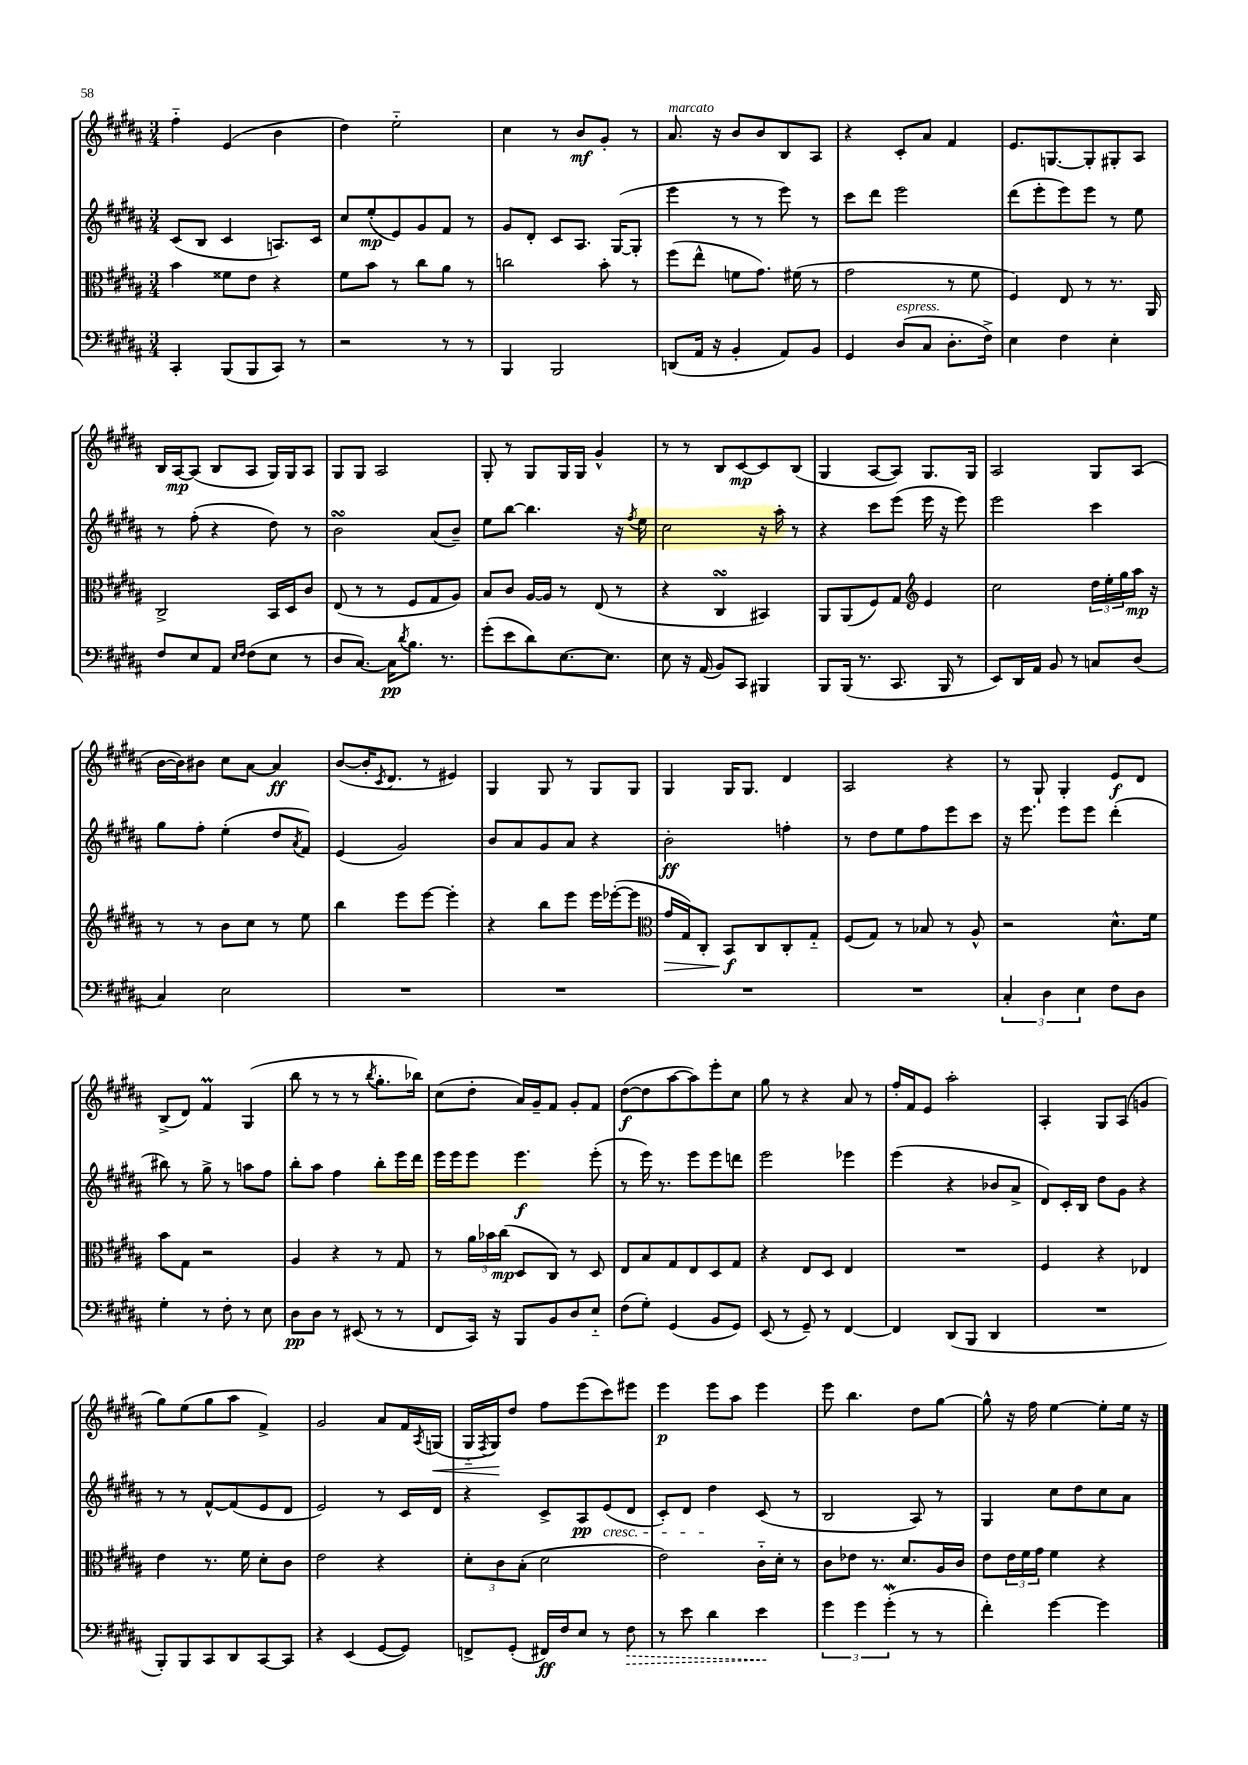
<<
\new StaffGroup <<
\new Staff = "s0" {
    \clef treble \key b \major \numericTimeSignature \time 3/4
    fis''4-_ e'4( b'4 |
    dis''4) e''2-_ |
    cis''4 r8 b'8\mf gis'8-. r8 |
    ais'8.^\markup { \italic "marcato" } r16 b'8 b'8 b8 ais8 |
    r4 cis'8-. ais'8 fis'4 |
    e'8. g8.~ g8-. gis8-. ais8 |
    b16 ais16~\mp ais8( b8 ais8 gis16) gis16 ais8 |
    gis8 gis8 ais2 |
    gis8-. r8 gis8 gis16 gis16 gis'4-^ |
    r8 r8 b8 cis'8~\mp cis'8 b8( |
    gis4 ais8~ ais8) gis8. gis16 |
    ais2 gis8 ais8( |
    b'16~ b'16) bis'8 cis''8 ais'8~ ais'4\ff |
    b'8~( b'16-. \acciaccatura { cis'8 } dis'8. r8 eis'4) |
    gis4 gis8 r8 gis8 gis8 |
    gis4 gis16 gis8. dis'4 |
    ais2 r4 |
    r8 gis8-! gis4-. e'8\f dis'8 |
    b8->( dis'8) fis'4\prall gis4( |
    b''8 r8 r8 r8 \acciaccatura { b''8 } gis''8.-. bes''16) |
    cis''8( dis''8-. ais'16) gis'16-- fis'8 gis'8-. fis'8 |
    dis''8~\f( dis''8 ais''8~ ais''8) e'''8-. cis''8 |
    gis''8 r8 r4 ais'8 r8 |
    fis''16-. fis'16 e'8 ais''2-. |
    ais4-. gis8 ais8( g'4 |
    gis''8) e''8( gis''8 ais''8 fis'4->) |
    gis'2 ais'8 fis'16 \acciaccatura { ais8 } g16\<( |
    gis16-_ \acciaccatura { fis8 } gis16\!) dis''8 fis''8 e'''8( cis'''8) eis'''8 |
    e'''4\p e'''8 ais''8 e'''4 |
    e'''8 b''4. dis''8 gis''8~ |
    gis''8-^ r16 fis''16 e''4~ e''8-. e''16 r16 \bar "|." |
}
\new Staff = "s1" {
    \clef treble \key b \major \numericTimeSignature \time 3/4
    cis'8( b8 cis'4 a8.) cis'16 |
    cis''8 e''8-.\mp( e'8) gis'8 fis'8 r8 |
    gis'8 dis'8-. cis'8 ais8. gis16~( gis8-. |
    e'''4 r8 r8 e'''8) r8 |
    cis'''8 dis'''8 e'''2 |
    dis'''8( e'''8-. e'''8) e'''8 r8 e''8 |
    r8 fis''8-.( r4 dis''8) r8 |
    b'2\turn ais'8( b'8--) |
    e''8 b''8~ b''4. r16 \acciaccatura { fis''8 } e''16 |
    cis''2 r16 ais''16-. r8 |
    r4 cis'''8 e'''8( e'''16 r16 e'''8) |
    e'''2 cis'''4 |
    gis''8 fis''8-. e''4-.( dis''8 \acciaccatura { ais'8 } fis'8) |
    e'4( gis'2) |
    b'8 ais'8 gis'8 ais'8 r4 |
    b'2-.\ff f''4-. |
    r8 dis''8 e''8 fis''8 e'''8 cis'''8 |
    r16 e'''8. e'''8 e'''8 dis'''4-.( |
    bis''8) r8 gis''8-> r8 a''8 fis''8 |
    b''8-. ais''8 fis''4 b''8-. e'''16 dis'''16 |
    e'''16 e'''16 e'''8 e'''4.\f e'''8-.( |
    r8 e'''16) r8. e'''8 e'''8 d'''8 |
    e'''2 ees'''4 |
    e'''4( r4 bes'8 ais'8-> |
    dis'8) cis'16-. b16 dis''8 gis'8 r4 |
    r8 r8 fis'8~-^ fis'8( e'8 dis'8 |
    e'2) r8 cis'16 dis'16 |
    r4 cis'8-> ais8\pp e'8\cresc( dis'8 |
    cis'8-.) dis'8 dis''4\! cis'8( r8 |
    b2 ais8) r8 |
    gis4 cis''8 dis''8 cis''8 ais'8 \bar "|." |
}
\new Staff = "s2" {
    \clef alto \key b \major \numericTimeSignature \time 3/4
    b'4 fisis'8 e'8 r4 |
    fis'8 b'8 r8 cis''8 ais'8 r8 |
    c''2 b'8-. r8 |
    fis''8( e''8-^ f'8 gis'8.) fis'16( r8 |
    gis'2 r8 fis'8 |
    fis4) e8 r8 r8. ais,16 |
    cis2-> b,16 dis16 cis'8 |
    e8( r8 r8 fis8 gis8 ais8) |
    b8 cis'8 ais16~ ais16 r8 e8( r8 |
    r4 cis4\turn bis,4) |
    ais,8 ais,8( fis8) gis8 \clef treble e'4 |
    cis''2 \tuplet 3/2 { dis''16 e''16-. gis''16 } ais''16\mp r16 |
    r8 r8 b'8 cis''8 r8 e''8 |
    b''4 e'''8 e'''8~ e'''4-. |
    r4 b''8 e'''8 e'''16 ees'''16~-.( ees'''8 |
    \clef alto gis'16\> gis16) cis8-. b,8\f\! cis8 cis8-. gis8-_ |
    fis8( gis8) r8 bes8 r8 ais8-^ |
    r2 dis'8.-^ fis'16 |
    b'8 gis8 r2 |
    ais4 r4 r8 gis8 |
    r8 \tuplet 3/2 { ais'16 bes'16 cis''16\mp( } dis8 cis8) r8 dis8 |
    e8 b8 gis8 e8 dis8 gis8 |
    r4 e8 dis8 e4 |
    R2. |
    fis4 r4 ees4 |
    e'4 r8. fis'16 dis'8-. cis'8 |
    e'2 r4 |
    \tuplet 3/2 { dis'8-. cis'8 b8-.( } dis'2 |
    e'2) cis'16-_ dis'16-. r8 |
    cis'8 ees'8 r8. dis'8. ais16 cis'16 |
    e'8 \tuplet 3/2 { e'16 fis'16 gis'16 } fis'4 r4 \bar "|." |
}
\new Staff = "s3" {
    \clef bass \key b \major \numericTimeSignature \time 3/4
    cis,4-. b,,8( b,,8 cis,8) r8 |
    r2 r8 r8 |
    b,,4 b,,2 |
    d,8( ais,16 r16 b,4-. ais,8) b,8 |
    gis,4 dis8^\markup { \italic "espress." }( cis8 dis8.-. fis16->) |
    e4 fis4 e4-. |
    fis8 e8 ais,8 \grace { e16 fis16 } fis8( e8 r8 |
    dis8 cis8.~) cis16\pp \acciaccatura { dis'8 } b8. r8. |
    gis'8-.( e'8 dis'8) e8.~ e8. |
    e8 r16 ais,16( b,8) cis,8 bis,,4 |
    b,,8 b,,16( r8. cis,8. b,,16 r8 |
    e,8) dis,16 ais,16 b,8 r8 c8 dis8( |
    cis4) e2 |
    R2. |
    R2. |
    R2. |
    R2. |
    \tuplet 3/2 { cis4-. dis4 e4 } fis8 dis8 |
    gis4-. r8 fis8-. r8 e8 |
    dis8\pp dis8 r8 eis,8( r8 r8 |
    fis,8 cis,16) r16 b,,8 b,8 dis8 e8-_ |
    fis8( gis8-.) gis,4( b,8 gis,8) |
    e,8( r8 gis,8--) r8 fis,4~ |
    fis,4 dis,8( b,,8 dis,4 |
    R2. |
    b,,8-.) b,,8 cis,8 dis,8 cis,8~ cis,8 |
    r4 e,4( gis,8~ gis,8) |
    f,8-> gis,8-.( fis,16\ff) fis16 e8 r8 \once \override Hairpin.style = #'dashed-line fis8\> |
    r8 e'8 dis'4 e'4\! |
    \tuplet 3/2 { gis'4 gis'4 gis'4-.\mordent( } r8 r8 |
    fis'4-.) gis'4~ gis'4 \bar "|." |
}
>>
>>
\layout { \context { \Score \remove "Bar_number_engraver" } }
